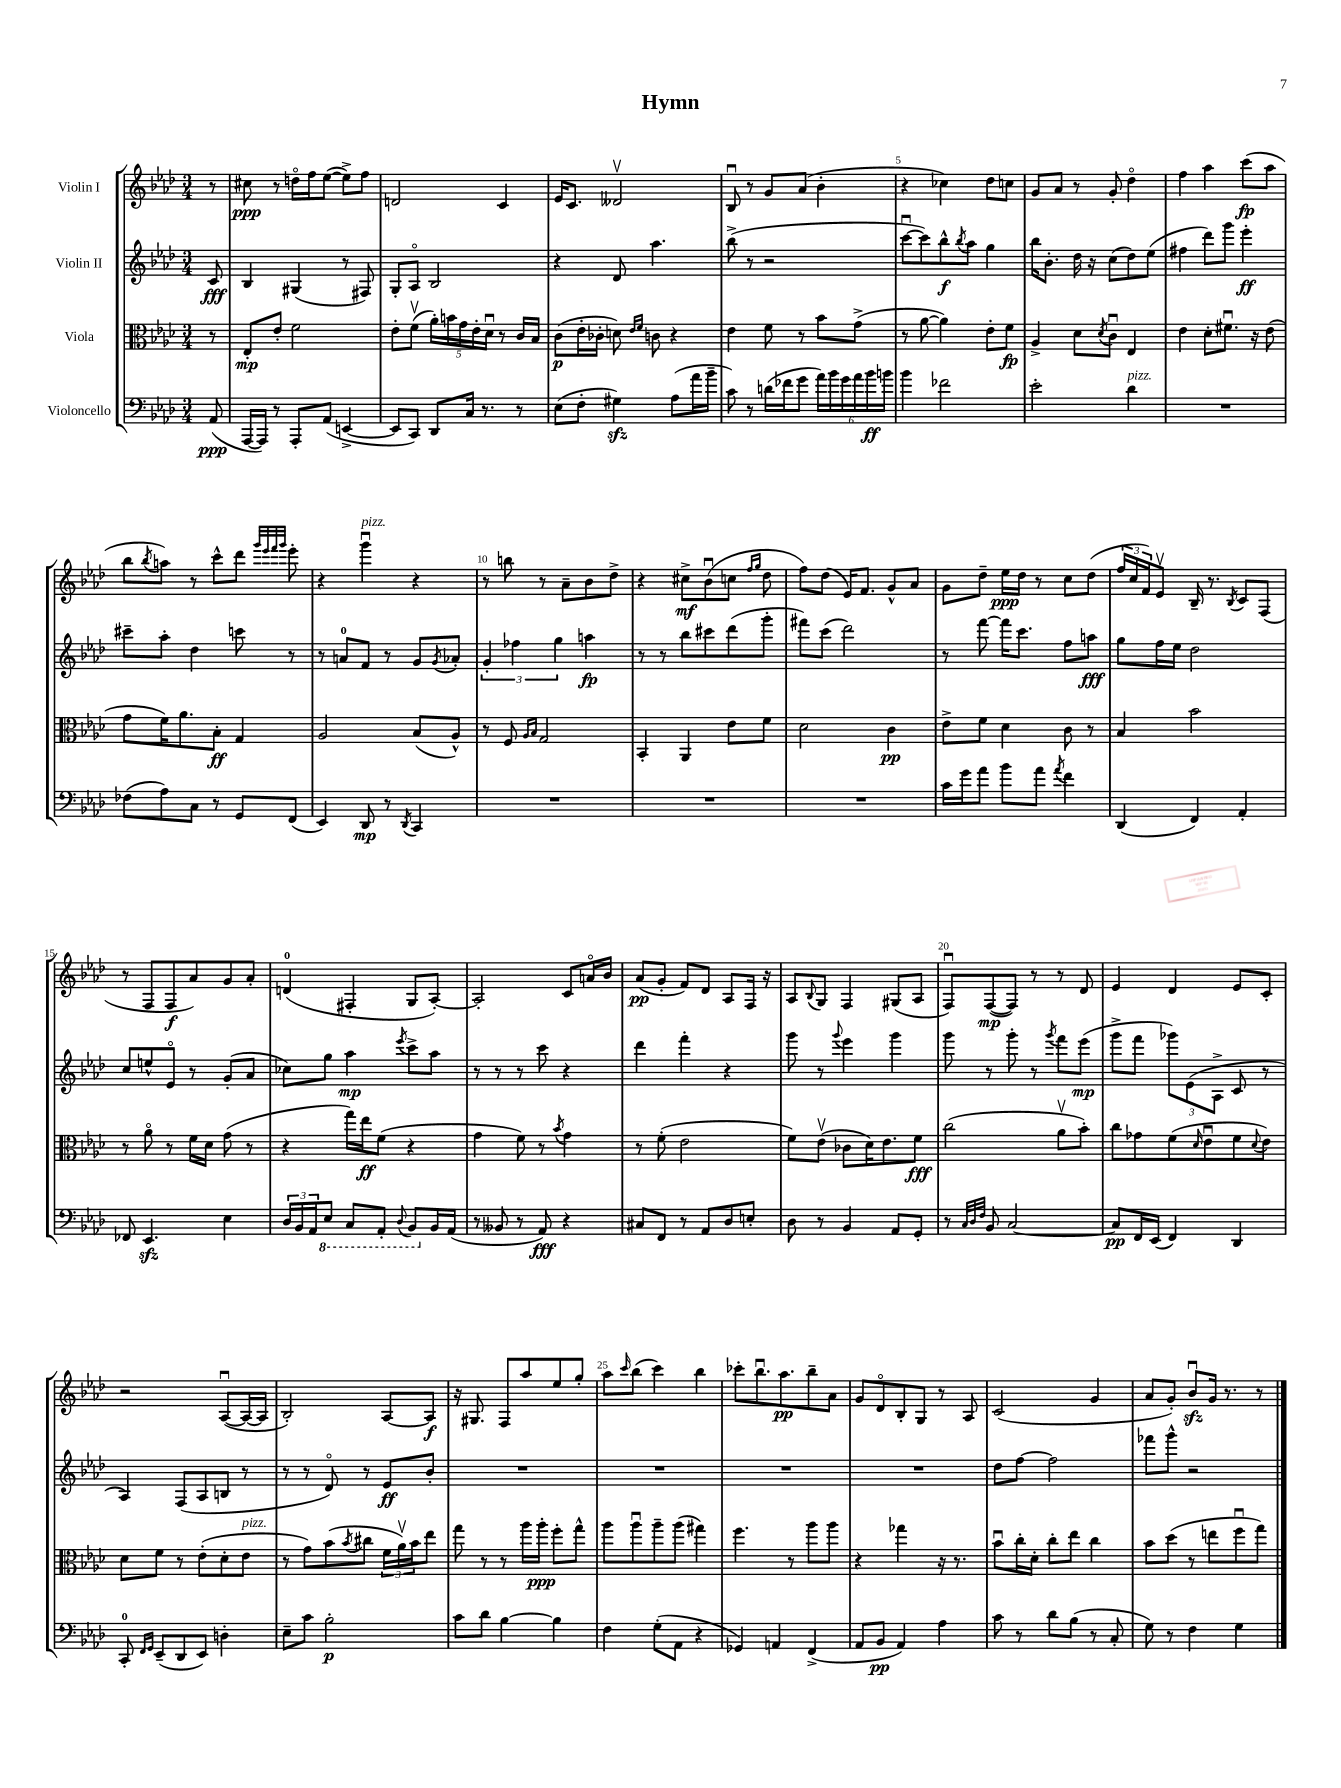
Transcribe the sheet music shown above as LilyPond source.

\header { title = "Hymn" }
<<
\new StaffGroup <<
\new Staff = "s0" \with { instrumentName = "Violin I" } {
    \clef treble \key aes \major \numericTimeSignature \time 3/4 \partial 8
    r8 |
    cis''8\ppp r8 d''16\flageolet f''16 ees''8~( ees''8->) f''8 |
    d'2 c'4 |
    ees'16 c'8. deses'2\upbow |
    bes8\downbow r8 g'8 aes'8( bes'4-. |
    r4 ces''4) des''8 c''8 |
    g'8 aes'8 r8 g'8-. des''4\flageolet |
    f''4 aes''4 c'''8\fp( aes''8 |
    bes''8 \acciaccatura { bes''8 } a''8) r8 c'''8-^ des'''8 \grace { g'''32 ees'''32 f'''32 g'''32 } ees'''8-. |
    r4 g'''4\downbow^\markup { \italic "pizz." } r4 |
    r8 b''8 r8 aes'8-- bes'8 des''8-> |
    r4 cis''8->\mf bes'8\downbow( c''8 \grace { f''16 g''16 } des''8 |
    f''8) des''8( ees'16) f'8. g'8-^ aes'8 |
    g'8 des''8-- ees''16\ppp des''16 r8 c''8 des''8( |
    \tuplet 3/2 { f''16 c''16 f'16) } ees'8\upbow bes16-- r8. \acciaccatura { bes8 } c'8 f8( |
    r8 f8 f8\f aes'8) g'8 aes'8-. |
    d'4-0( fis4-. g8 aes8~-.) |
    aes2-. c'8 a'16\flageolet bes'16 |
    aes'8\pp( g'8-. f'8) des'8 aes8 f16 r16 |
    aes8 \appoggiatura { bes8 } g8 f4 gis8( aes8 |
    f8\downbow) f8~\mp( f8) r8 r8 des'8 |
    ees'4 des'4 ees'8 c'8-. |
    r2 aes8~\downbow( aes16~ aes16 |
    bes2-.) aes8~ aes8\f |
    r16 gis8. f8 aes''8 ees''8 g''8-. |
    aes''8 \grace { c'''16 } bes''8( c'''4) bes''4 |
    ces'''8-. bes''8.\downbow aes''8.\pp bes''8-- aes'8 |
    g'8 des'8\flageolet bes8-. g8 r8 aes8 |
    c'2( g'4 |
    aes'8 g'8-.) bes'8\downbow\sfz g'16 r8. r8 \bar "|." |
}
\new Staff = "s1" \with { instrumentName = "Violin II" } {
    \clef treble \key aes \major \numericTimeSignature \time 3/4 \partial 8
    c'8\fff |
    bes4 gis4( r8 fis8) |
    g8-. aes8\flageolet bes2 |
    r4 des'8 aes''4. |
    bes''8->( r8 r2 |
    c'''8~\downbow c'''8) bes''8-^\f \acciaccatura { bes''8 } aes''8 g''4 |
    bes''16 bes'8.-. des''16 r16 c''8( des''8) ees''8( |
    fis''4 des'''8) g'''8 ees'''4-.\ff |
    cis'''8-- aes''8-. des''4 c'''8 r8 |
    r8 a'8-0 f'8 r8 g'8 \acciaccatura { g'8 } aes'8-. |
    \tuplet 3/2 { g'4-. fes''4 g''4 } a''4\fp |
    r8 r8 bes''8 cis'''8 des'''8( g'''8-. |
    fis'''8) c'''8( des'''2) |
    r8 f'''8~ f'''16 c'''8. f''8 a''8\fff |
    g''8 f''16 ees''16 des''2 |
    c''8 e''8-^ ees'8\flageolet r8 g'8-.( aes'8 |
    ces''8) g''8 aes''4\mp \acciaccatura { ees'''8 } c'''8-> aes''8 |
    r8 r8 r8 c'''8 r4 |
    des'''4 f'''4-. r4 |
    g'''8 r8 \appoggiatura { g'''8 } ees'''4 g'''4 |
    g'''8 r8 g'''8-. r8 \acciaccatura { g'''8 } f'''8 ees'''8\mp( |
    g'''8-> f'''8 \tuplet 3/2 { ges'''8) ees'8( aes8-> } c'8 r8 |
    aes4) f8( aes8 b8 r8 |
    r8 r8 des'8\flageolet) r8 ees'8\ff bes'8-. |
    R2. |
    R2. |
    R2. |
    R2. |
    des''8 f''8~ f''2 |
    fes'''8 g'''8-^ r2 \bar "|." |
}
\new Staff = "s2" \with { instrumentName = "Viola" } {
    \clef alto \key aes \major \numericTimeSignature \time 3/4 \partial 8
    r8 |
    ees8-.\mp ees'8-. f'2 |
    ees'8-. f'8\upbow( \tuplet 5/4 { aes'16-.) b'16 g'16 ees'16-. des'16\downbow } r8 c'16 bes16 |
    c'8\p( ees'16-. ces'16-. d'8) \grace { ees'16 f'16 } c'8 r4 |
    ees'4 f'8 r8 bes'8 g'8->( |
    r8 aes'8~ aes'4) ees'8-. f'8\fp |
    aes4-> des'8 \acciaccatura { des'8 } c'8\downbow ees4 |
    ees'4 des'8-. fis'8.\downbow r16 ees'8( |
    g'8 f'16) aes'8. bes8-.\ff g4 |
    aes2 bes8( aes8-^) |
    r8 f8 \grace { aes16 bes16 } g2 |
    bes,4-. aes,4 ees'8 f'8 |
    des'2 c'4\pp |
    ees'8-> f'8 des'4 c'8 r8 |
    bes4 bes'2 |
    r8 aes'8\flageolet r8 f'16 des'16 g'8( r8 |
    r4 g''16) ees''16\ff f'8( r4 |
    g'4 f'8) r8 \acciaccatura { bes'8 } g'4 |
    r8 f'8-.( ees'2 |
    f'8) ees'8\upbow( ces'8 des'16) ees'8. f'8\fff |
    c''2( aes'8\upbow bes'8-.) |
    c''8 ges'8 f'8( \grace { des'16 } ees'8\downbow f'8 \appoggiatura { des'8 } ees'8) |
    des'8 f'8 r8 ees'8-.( des'8-. ees'8^\markup { \italic "pizz." } |
    r8 g'8) bes'8( \acciaccatura { bes'8 } cis''8 \tuplet 3/2 { f'16 aes'16\upbow) bes'16 } ees''8 |
    g''8 r8 r8 aes''16 aes''16-.\ppp f''8-. g''8-^ |
    aes''8 aes''8\downbow aes''8-- aes''8( gis''4) |
    f''4. r8 aes''8 aes''8 |
    r4 ges''4 r16 r8. |
    bes'8\downbow c''16-. des'16-. c''8-. ees''8 c''4 |
    bes'8 des''8( r8 e''8 f''8\downbow g''8) \bar "|." |
}
\new Staff = "s3" \with { instrumentName = "Violoncello" } {
    \clef bass \key aes \major \numericTimeSignature \time 3/4 \partial 8
    aes,8\ppp( |
    aes,,16~ aes,,16) r8 aes,,8-. aes,8( e,4~-> |
    e,8 c,8) des,8 c16 r8. r8 |
    ees8( f8-. gis4\sfz) aes8( aes'16 bes'16-- |
    c'8) r8 d'16( fes'16 g'8 \tuplet 6/4 { aes'16) bes'16 g'16 aes'16 bes'16\ff b'16 } |
    bes'4 fes'2 |
    ees'2-. des'4^\markup { \italic "pizz." } |
    R2. |
    fes8( aes8) c8 r8 g,8 f,8( |
    ees,4) des,8\mp r8 \acciaccatura { des,8 } c,4 |
    R2. |
    R2. |
    R2. |
    c'16 g'16 aes'8 bes'8 aes'8 \acciaccatura { aes'8 } f'4 |
    des,4( f,4) aes,4-. |
    fes,8 ees,4.\sfz ees4 |
    \tuplet 3/2 { des16 bes,16 aes,16 } \ottava #-1 ees,8 c,8 aes,,8-. \appoggiatura { des,8 } bes,,8 \ottava #0 bes,16 aes,16( |
    r8 beses,8 r8 aes,8\fff) r4 |
    cis8 f,8 r8 aes,8 des8 e8-. |
    des8 r8 bes,4 aes,8 g,8-. |
    r8 \grace { c32 des32 f32 } bes,8 c2~ |
    c8\pp f,16 ees,16( f,4) des,4 |
    c,8-0-. \grace { f,16 g,16 } ees,8--( des,8 ees,8) d4-. |
    ees8-- c'8 bes2-.\p |
    c'8 des'8 bes4~ bes4 |
    f4 g8-.( aes,8 r4 |
    ges,4) a,4 f,4->( |
    aes,8 bes,8\pp aes,4) aes4 |
    c'8 r8 des'8 bes8( r8 c8-. |
    g8) r8 f4 g4 \bar "|." |
}
>>
>>
\layout { \context { \Score \override BarNumber.break-visibility = ##(#f #t #t) barNumberVisibility = #(every-nth-bar-number-visible 5) } }
